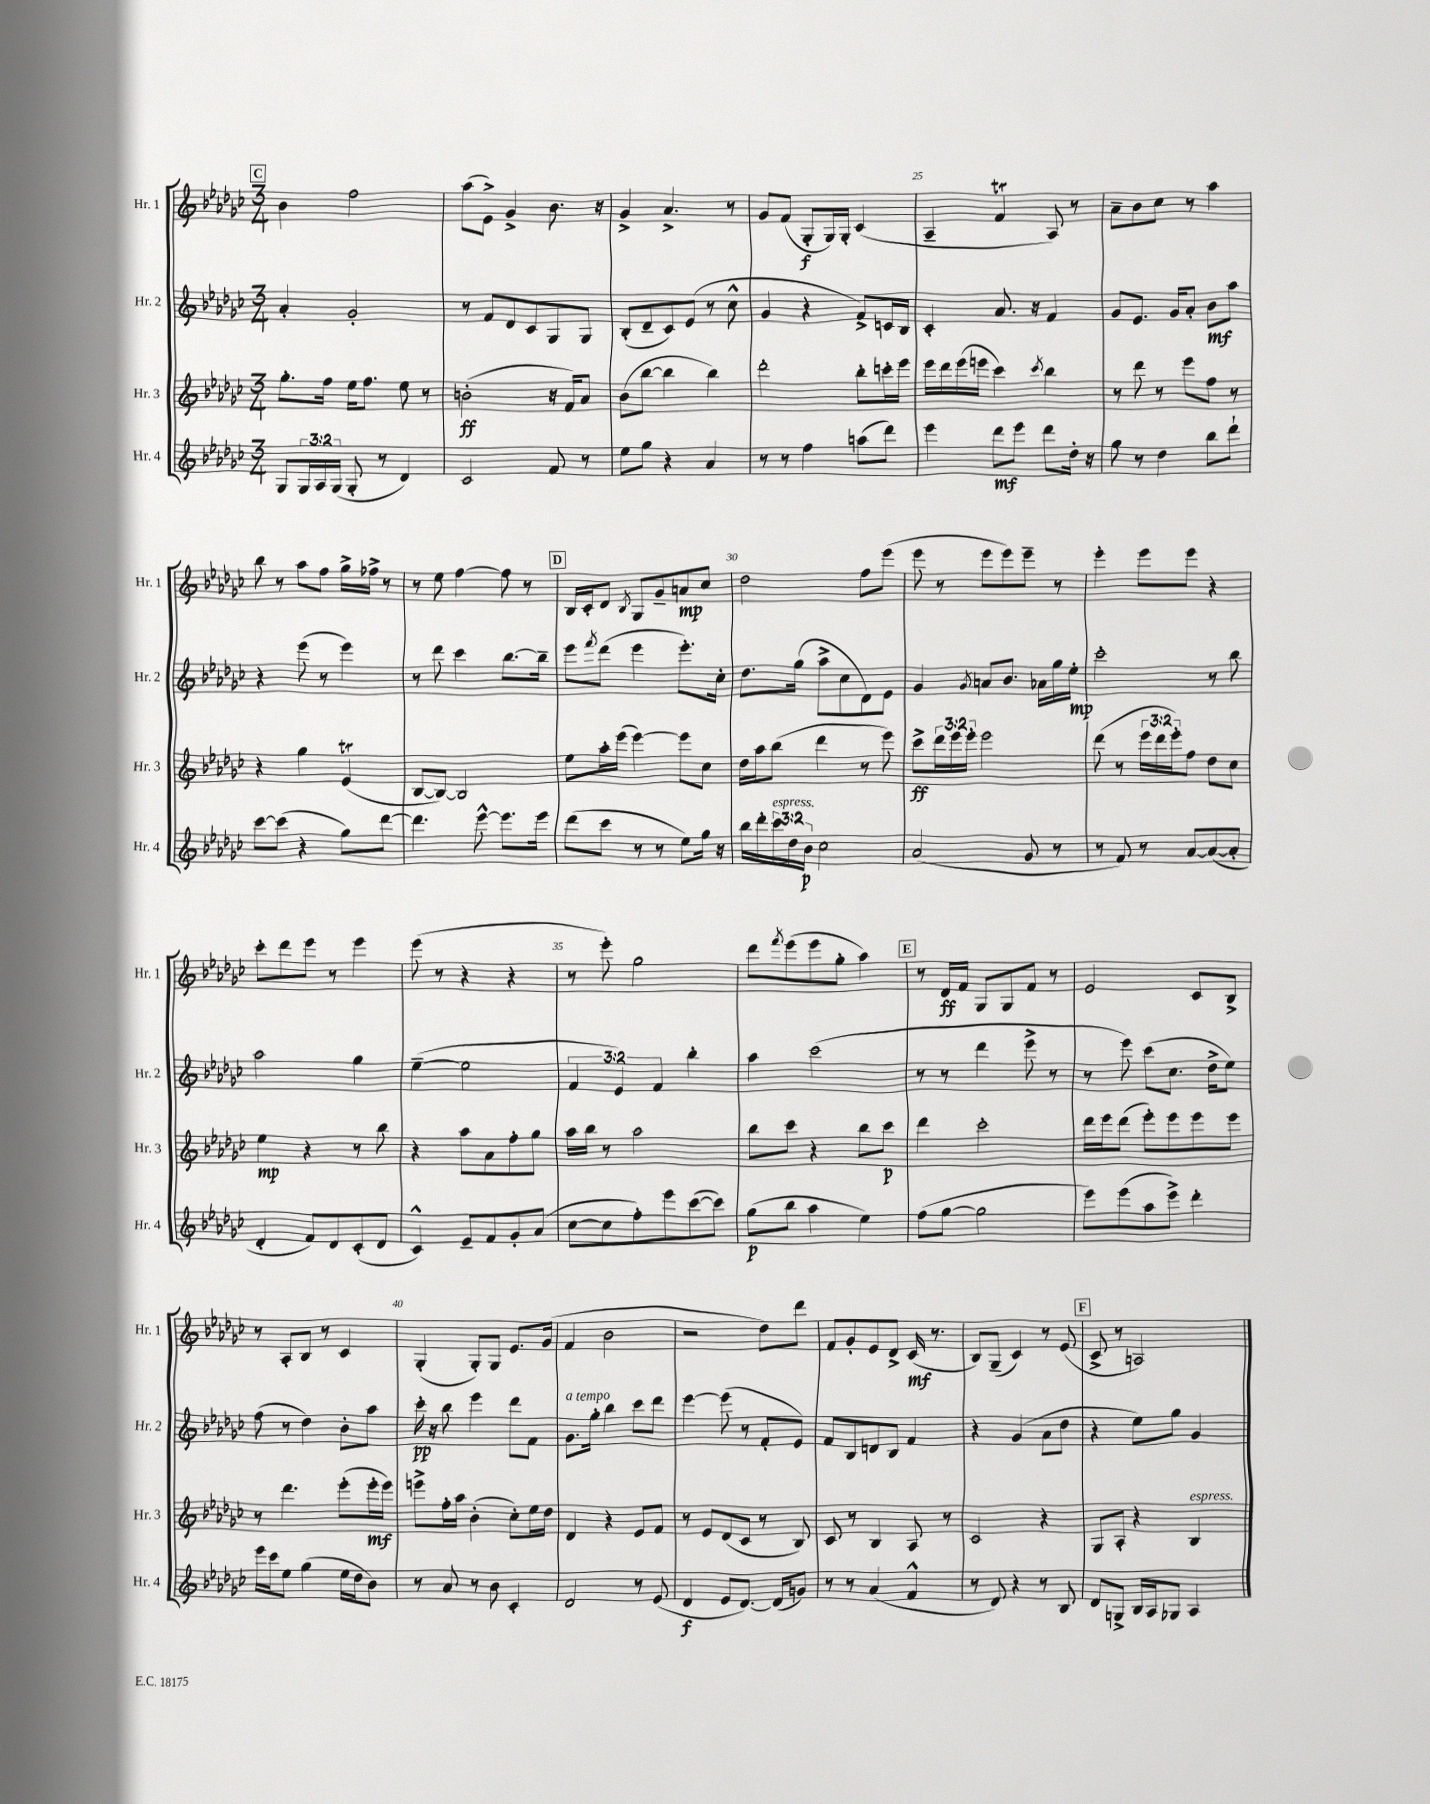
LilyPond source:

<<
\new StaffGroup <<
\new Staff = "s0" \with { instrumentName = "Hr. 1" shortInstrumentName = "Hr. 1" } {
    \clef treble \key ges \major \numericTimeSignature \time 3/4
    \mark \markup { \box "C" } bes'4 f''2 |
    aes''8( ees'8->) ges'4-> bes'8. r16 |
    ges'4-> aes'4.-> r8 |
    ges'8 f'8( ges8-.\f ges16) ges16-. ces'4( |
    aes4-- f'4\trill aes8) r8 |
    aes'8-- bes'8 ces''8 r8 aes''4 |
    bes''8 r8 aes''8 f''8 ges''16-> fes''16-> r8 |
    r8 ees''8 f''4~ f''8 r8 |
    \mark \markup { \box "D" } bes16 ces'16-. des'8 \acciaccatura { bes8 } ges8 ges'8-- a'8\mp ces''8 |
    des''2 f''8 ees'''8( |
    ees'''8 r8 ees'''8 ees'''8) ees'''8-- r8 |
    ees'''4-. ees'''8 ees'''8 r4 |
    ces'''8-. des'''8 ees'''8 r8 ees'''4 |
    ees'''8( r8 r4 r4 |
    r8 ees'''8-.) ges''2 |
    des'''8 \acciaccatura { f'''8 } ees'''8( ees'''8 ges''8-. aes''4) |
    \mark \markup { \box "E" } r8 des'16\ff f'16 ges8 ges8 f'8 r8 |
    ees'2 ces'8 bes8-> |
    r8 aes8-. bes8 r8 ces'4 |
    ges4-.( ges8-.) ges8 ees'8. ges'16( |
    f'4 bes'2 |
    r2 des''8) des'''8 |
    f'8 ges'8-. ees'8 des'8-> ces'16\mf( r8. |
    bes8) ges8--( ces'4) r8 ees'8( |
    \mark \markup { \box "F" } ces'8-> r8 a2) \bar "|." |
}
\new Staff = "s1" \with { instrumentName = "Hr. 2" shortInstrumentName = "Hr. 2" } {
    \clef treble \key ges \major \numericTimeSignature \time 3/4 \override Staff.TupletNumber.text = #tuplet-number::calc-fraction-text
    \mark \markup { \box "C" } aes'4-. ges'2-. |
    r8 f'8 des'8 ces'8 ges8 ges8 |
    bes8-.( des'8-- ces'8) ees'8( r8 ces''8-^ |
    ges'4 r4 f'8->) c'16 bes16 |
    ces'4-. aes'8. r16 f'4 |
    ges'8 ees'8. ges'16 aes'8-. bes'8\mf aes''8 |
    r4 ees'''8( r8 ees'''4) |
    r8 des'''8 ces'''4 bes''8.~ bes''16-- |
    \mark \markup { \box "D" } ees'''8 \acciaccatura { f'''8 } des'''8( ees'''4 ees'''8.-.) ces''16-. |
    des''8. ges''16( aes''8-> ces''8 des'8) ees'8 |
    ges'4 \acciaccatura { ges'8 } a'8 bes'8. aes'16 ges''16 ees''16-.\mp |
    ces'''2-. r8 bes''8 |
    aes''2 ges''4 |
    ees''4~--( ees''2 |
    \tuplet 3/2 { f'4 ees'4) f'4 } bes''4-. |
    aes''4 ces'''2( |
    \mark \markup { \box "E" } r8 r8 des'''4 ees'''8-> r8 |
    r8 ees'''8) ces'''8( ces''8. des''16-> ees''8) |
    f''8( r8 des''4) bes'8-. aes''8 |
    ces'''16-.\pp r16 bes''8 ees'''4 des'''8 f'8 |
    ges'8.^\markup { \italic "a tempo" } ges''16-. bes''4 ces'''8 des'''8 |
    ees'''4~ ees'''8( r8 f'8-. ees'8) |
    f'8 bes8 d'8 bes8 f'4 |
    r4 ges'4( aes'8 des''8 |
    \mark \markup { \box "F" } r4 ees''8) ges''8 ges'4 \bar "|." |
}
\new Staff = "s2" \with { instrumentName = "Hr. 3" shortInstrumentName = "Hr. 3" } {
    \clef treble \key ges \major \numericTimeSignature \time 3/4 \override Staff.TupletNumber.text = #tuplet-number::calc-fraction-text
    \mark \markup { \box "C" } ges''8.-. f''16 ees''16 f''8. ees''8 r8 |
    b'2-.\ff( r16 f'16) aes'8 |
    bes'8( bes''8~ bes''4 bes''4) |
    des'''2-. bes''8-. c'''16-. ees'''16 |
    ees'''16 des'''16 ees'''16( e'''16 ces'''4) \acciaccatura { ces'''8 } bes''4 |
    r8 des'''8 r8 ees'''8 f''8 r8 |
    r4 ges''4 ees'4\trill( |
    bes8~ bes8~) bes2 |
    \mark \markup { \box "D" } ees''8 aes''16-. ees'''16( ees'''4~) ees'''8 ces''8 |
    des''16 aes''16 bes''8( des'''4 r8 ees'''8) |
    ces'''8->\ff \tuplet 3/2 { des'''16 ees'''16 ees'''16-. } ees'''2 |
    des'''8( r8 \tuplet 3/2 { ees'''16 des'''16 ees'''16-.) } f''8 des''8 ces''8 |
    ees''4\mp r4 r8 bes''8 |
    r4 aes''8 aes'8 f''8-. ges''8 |
    aes''16 bes''16 r8 aes''2 |
    bes''8 ces'''8 r4 bes''8 ces'''8\p |
    \mark \markup { \box "E" } des'''4 ces'''2-. |
    des'''16 ees'''16 des'''8( ees'''8-.) ees'''8 ees'''8 ees'''8 |
    r8 des'''4. ees'''8-.( ees'''16-.\mf ees'''16) |
    e'''8-> f''16-. aes''16 bes'4-.( ces''8-.) ees''16 des''16 |
    des'4 r4 ees'8 f'8 |
    r8 ees'8 des'8( ces'8 r8 bes8) |
    ces'8 r8 bes4 aes8 r8 |
    ces'2 r4 |
    \mark \markup { \box "F" } ges8 aes8-. r4 bes4^\markup { \italic "espress." } \bar "|." |
}
\new Staff = "s3" \with { instrumentName = "Hr. 4" shortInstrumentName = "Hr. 4" } {
    \clef treble \key ges \major \numericTimeSignature \time 3/4 \override Staff.TupletNumber.text = #tuplet-number::calc-fraction-text
    \mark \markup { \box "C" } ges8 \tuplet 3/2 { ges16 aes16 ges16( } ges8-. r8 des'4) |
    ces'2 f'8 r8 |
    ees''8 ges''8 r4 aes'4 |
    r8 r8 f''4 a''8( des'''8) |
    ees'''4 des'''8\mf ees'''8 des'''8 des''16-. r16 |
    ges''8 r8 des''4 bes''8 des'''8-! |
    ces'''8~ ces'''8( r4 ges''8) des'''8~ |
    des'''4. ees'''8~-^ ees'''8. ees'''16 |
    \mark \markup { \box "D" } des'''8( ces'''8 r8 r8 ees''8) ges''16 r16 |
    bes''16 des'''16-. \tuplet 3/2 { ces'''16^\markup { \italic "espress." } des''16 bes'16\p } ces''2 |
    aes'2( ges'8 r8 |
    r8 f'8) r8 aes'8~ aes'8~( aes'8-. |
    des'4-. f'8) des'8 ces'8-.( des'8 |
    ces'4-^) ees'8-- f'8 ges'8-. aes'8( |
    ces''8~ ces''8 f''8-.) ees'''8 ces'''8~( ces'''8) |
    ges''8\p( bes''8 aes''4 ees''4) |
    \mark \markup { \box "E" } f''8( ges''8~ ges''2 |
    ees'''8) ees'''8( aes''8 ees'''8->) des'''4-. |
    ees'''16 ces'''16 ees''8 ges''4( ees''16 des''16 bes'8) |
    r8 aes'8 r8 bes'8 ces'4-. |
    des'2 r8 ees'8( |
    des'4\f ees'8 des'8.~) des'16( g'8) |
    r8 r8 aes'4( f'4-^ |
    r8 des'8) r4 r8 bes8 |
    \mark \markup { \box "F" } des'8 g8-> bes16 aes16 ges8 aes4 \bar "|." |
}
>>
>>
\layout { \context { \Score currentBarNumber = #21 \override BarNumber.break-visibility = ##(#f #t #t) barNumberVisibility = #(every-nth-bar-number-visible 5) } }
